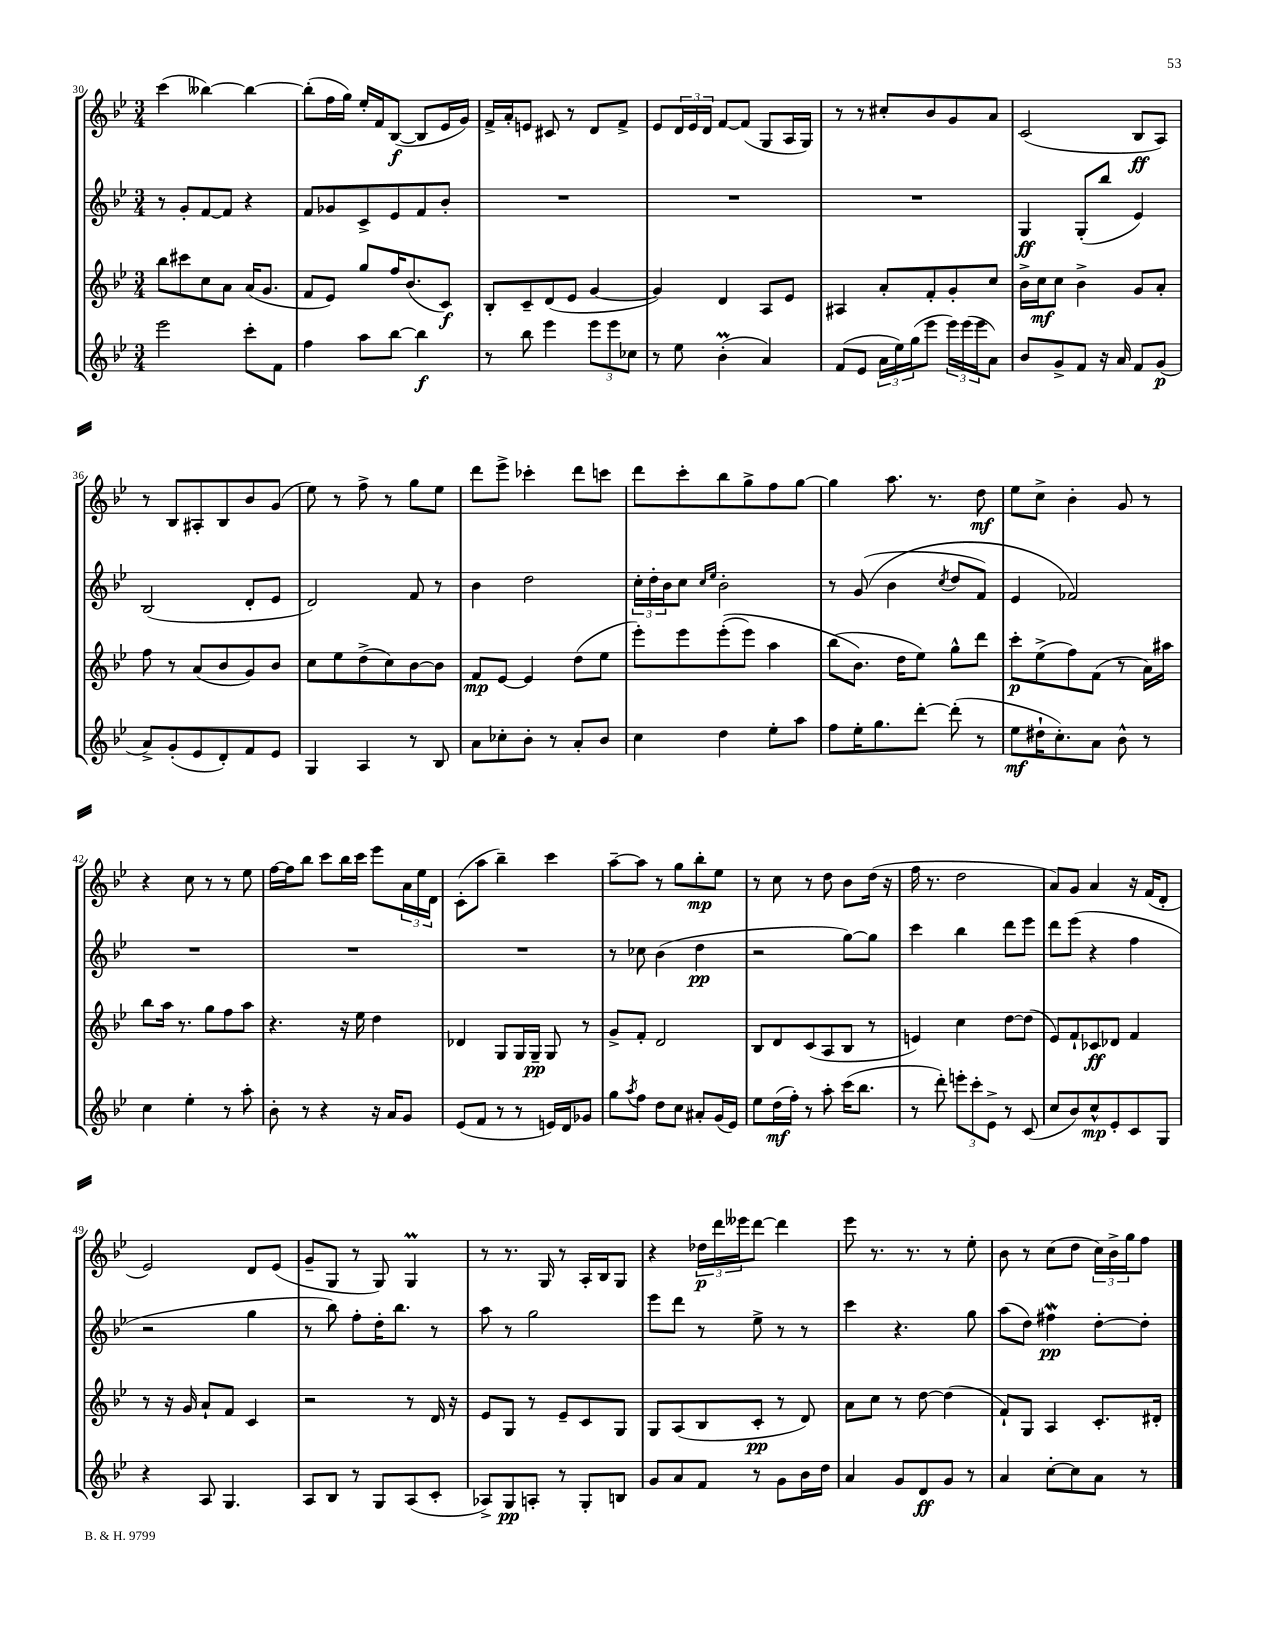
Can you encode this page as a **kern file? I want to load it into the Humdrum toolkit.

**kern	**kern	**kern	**kern
*staff4	*staff3	*staff2	*staff1
*clefG2	*clefG2	*clefG2	*clefG2
*k[b-e-]	*k[b-e-]	*k[b-e-]	*k[b-e-]
*M3/4	*M3/4	*M3/4	*M3/4
2eee-\	8bb-\L	8r	(4ccc\
.	8ccc#\	8g'/L	.
.	8cc\	[8f/	[4bb--\)
.	8a\J	8f/]J	.
8ccc'\L	(16a/LK	4r	4bb--\_
.	8.g/J	.	.
8f\J	.	.	.
=	=	=	=
4ff\	8f/L	8f/L	(8bb--'\]L
.	8e-/J)	8g-/	16ff\L
.	.	.	16gg\JJ)
8aa\L	8gg/L	8c^/	16ee-'/LL
.	.	.	16f/J
[8bb-\J	16ff/K	8e-/	([8B-/J
.	(8.b-/	.	.
4bb-\]	.	8f/	8B-/]L
.	8c/J)	8b-'/J	16e-/L
.	.	.	16g/JJ)
=	=	=	=
8r	8B-'/L	2.r	16f^/LL
.	.	.	16a'/J
8bb-\	8c~/	.	8e/J
4eee-\	(8d/	.	8c#/
.	8e-/J	.	8r
12eee-\L	[4g/	.	8d/L
12eee-\	.	.	.
.	.	.	8f^/J
12cc-\J	.	.	.
=	=	=	=
8r	4g/])	2.r	8e-/L
8ee-\	.	.	24d/L
.	.	.	24e-/
.	.	.	24d/JJ
(4b-'\	4d/	.	[8f/L
.	.	.	(8f/]J
4a/)	8A/L	.	8G/L
.	8e-/J	.	16A/L
.	.	.	16G/JJ)
=	=	=	=
(8f/L	4A#/	2.r	8r
8e-/J	.	.	8r
24a\LL	8a'/L	.	8cc#'/L
24ee-\)	.	.	.
(24gg\J	.	.	.
8eee-\J	8f'/	.	8b-/
24eee-\LL)	8g'/	.	8g/
(24eee-\	.	.	.
24eee-\J	.	.	.
8a\J)	8cc/J	.	8a/J
=	=	=	=
8b-/L	16b-^\LL	4G/	(2c/
.	16cc\J	.	.
8g^/	8cc\J	.	.
8f/J	4b-^\	(8G'/L	.
16r	.	8bb-/J	.
16a/	.	.	.
8f/L	8g/L	4e-/)	8B-/L
(8g/J	8a'/J	.	8A/J)
=	=	=	=
8a^/L)	8ff\	(2B-/	8r
(8g'/	8r	.	8B-/L
8e-/	(8a/L	.	8A#'/
8d'/)	8b-/	.	8B-/
8f/	8g/)	8d'/L	8b-/
8e-/J	8b-/J	8e-/J	(8g/J
=	=	=	=
4G/	8cc\L	2d/)	8ee-\)
.	8ee-\	.	8r
4A/	(8dd^\	.	8ff^\
.	8cc\)	.	8r
8r	[8b-\	8f/	8gg\L
8B-/	8b-\]J	8r	8ee-\J
=	=	=	=
8a\L	8f/L	4b-\	8ddd\L
8cc-'\	[8e-/J	.	8eee-^\J
8b-'\J	4e-/]	2dd\	4ccc-'\
8r	.	.	.
8a'/L	(8dd\L	.	8ddd\L
8b-/J	8ee-\J	.	8ccc\J
=	=	=	=
4cc\	8eee-'\L)	24cc'\LL	8ddd\L
.	.	24dd'\	.
.	.	24b-\J	.
.	8eee-\	8cc\J	8ccc'\
.	.	16qqcc/LL	.
.	.	16qqee-/JJ	.
4dd\	&((8eee-'\	2b-'\	8bb-\
.	8eee-\J)	.	8gg^\
8ee-'\L	4aa\	.	8ff\
8aa\J	.	.	[8gg\J
=	=	=	=
8ff\L	(8bb-\L	8r	4gg\]
16ee-'\K	8.b-\J&)	&((8g/	.
8.gg\	.	.	.
.	.	4b-\	8.aa\
.	16dd\LK	.	.
[8ddd'\J	8ee-\J)	.	.
.	.	.	8.r
.	.	8qcc/	.
(8ddd'\]	8gg^^\L	8dd/L	.
8r	8ddd\J	8f/J)	8dd\
=	=	=	=
8ee-\L	8ccc'\L	4e-/	8ee-\L
16dd#`\K	(8ee-^\	.	8cc^\J
8.cc'\)	.	.	.
.	8ff\)	2f-/&)	4b-'\
8a\J	(8f\J	.	.
8b-^^\	8r	.	8g/
8r	16a\LL)	.	8r
.	16aa#\JJ	.	.
=	=	=	=
4cc\	8bb-\L	2.r	4r
.	16aa\Jk	.	.
.	8.r	.	.
4ee-'\	.	.	8cc\
.	8gg\L	.	8r
8r	8ff\	.	8r
8aa'\	8aa\J	.	8ee-\
=	=	=	=
8b-'\	4.r	2.r	[16ff\LL
.	.	.	16ff\]J
8r	.	.	8bb-\J
4r	.	.	8ccc\L
.	16r	.	16bb-\L
.	16ee-\	.	16ccc\JJ
16r	4dd\	.	8eee-\L
16a/LK	.	.	.
8g/J	.	.	24a\L
.	.	.	24ee-\
.	.	.	24d\JJ
=	=	=	=
(8e-/L	4d-/	2.r	(8c'\L
8f/J	.	.	8aa\J
8r	8G/L	.	4bb-~\)
8r	16G/L	.	.
.	16G~/JJ	.	.
16e/LL)	8G/	.	4ccc\
16d/J	.	.	.
8g-/J	8r	.	.
=	=	=	=
8gg\L	8g^/L	8r	[8aa~\L
8qaa/	.	.	.
8ff\J	8f'/J	8cc-\	8aa\]J
8dd\L	2d/	(4b-\	8r
8cc\J	.	.	8gg\L
8a#'/L	.	4dd\	8bb-'\
(16g/L	.	.	8ee-\J
16e-/JJ)	.	.	.
=	=	=	=
8ee-\L	8B-/L	2r	8r
(16dd\L	8d/	.	8cc\
16ff'\JJ)	.	.	.
8r	(8c/	.	8r
8aa'\	8A/	.	8dd\
(16ccc\LK	8B-/J	[8gg\L)	8b-\L
8.bb-\J	.	.	.
.	8r	8gg\]J	(16dd\Jk
.	.	.	16r
=	=	=	=
8r	4e/)	4ccc\	16ff\
.	.	.	8.r
8ddd'\)	.	.	.
12eee'\L	4cc\	4bb-\	2dd\
12ccc'\	.	.	.
12e-^\J	.	.	.
8r	[8dd\L	8ddd\L	.
(8c/	(8dd\]J	8eee-\J	.
=	=	=	=
8cc/L	8e-/L)	8ddd\L	8a/L)
8b-/)	8f`/	(8eee-\J	8g/J
8cc^^/	8c-/	4r	4a/
8e-'/	8d-/J	.	.
8c/	4f/	4ff\	16r
.	.	.	(16f/LK
8G/J	.	.	8d'/J
=	=	=	=
4r	8r	2r	2e-/)
.	16r	.	.
.	16g/	.	.
8A/	8a`/L	.	.
4.G/	8f/J	.	.
.	4c/	4gg\	8d/L
.	.	.	(8e-/J
=	=	=	=
8A/L	2r	8r	8g~/L
8B-/J	.	8bb-\)	8G/J
8r	.	8ff'\L	8r
8G/L	.	16dd'\K	8G/)
.	.	8.bb-\J	.
(8A/	8r	.	4G/
8c'/J	16d/	8r	.
.	16r	.	.
=	=	=	=
8A-^/L)	8e-/L	8aa\	8r
8G/	8G/J	8r	8.r
8A'/J	8r	2gg\	.
.	.	.	16G/
8r	8e-~/L	.	8r
8G'/L	8c/	.	16A'/LL
.	.	.	16B-/J
8B/J	8G/J	.	8G/J
=	=	=	=
8g/L	8G/L	8eee-\L	4r
8a/	(8A/	8ddd\J	.
8f/J	8B-/	8r	24dd-\LL
.	.	.	24ddd\
.	.	.	24eee--\J
8r	8c'/J	8ee-^\	[8ddd\J
8g\L	8r	8r	4ddd\]
16b-\L	8d/)	8r	.
16dd\JJ	.	.	.
=	=	=	=
4a/	8a\L	4ccc\	8eee-\
.	8cc\J	.	8.r
8g/L	8r	4.r	.
.	.	.	8.r
8d/	[8dd\	.	.
8g/J	(4dd\]	.	8r
8r	.	8gg\	8ee-'\
=	=	=	=
4a/	8f`/L)	(8aa\L	8b-\
.	8G/J	8dd\J)	8r
[8cc'\L	4A/	4ff#\	(8cc\L
8cc\]	.	.	8dd\J
8a\J	8.c'/L	[8dd'\L	24cc\LL)
.	.	.	24b-^\
.	.	.	24gg\J
8r	.	8dd'\]J	8ff\J
.	16d#'/Jk	.	.
==	==	==	==
*-	*-	*-	*-
